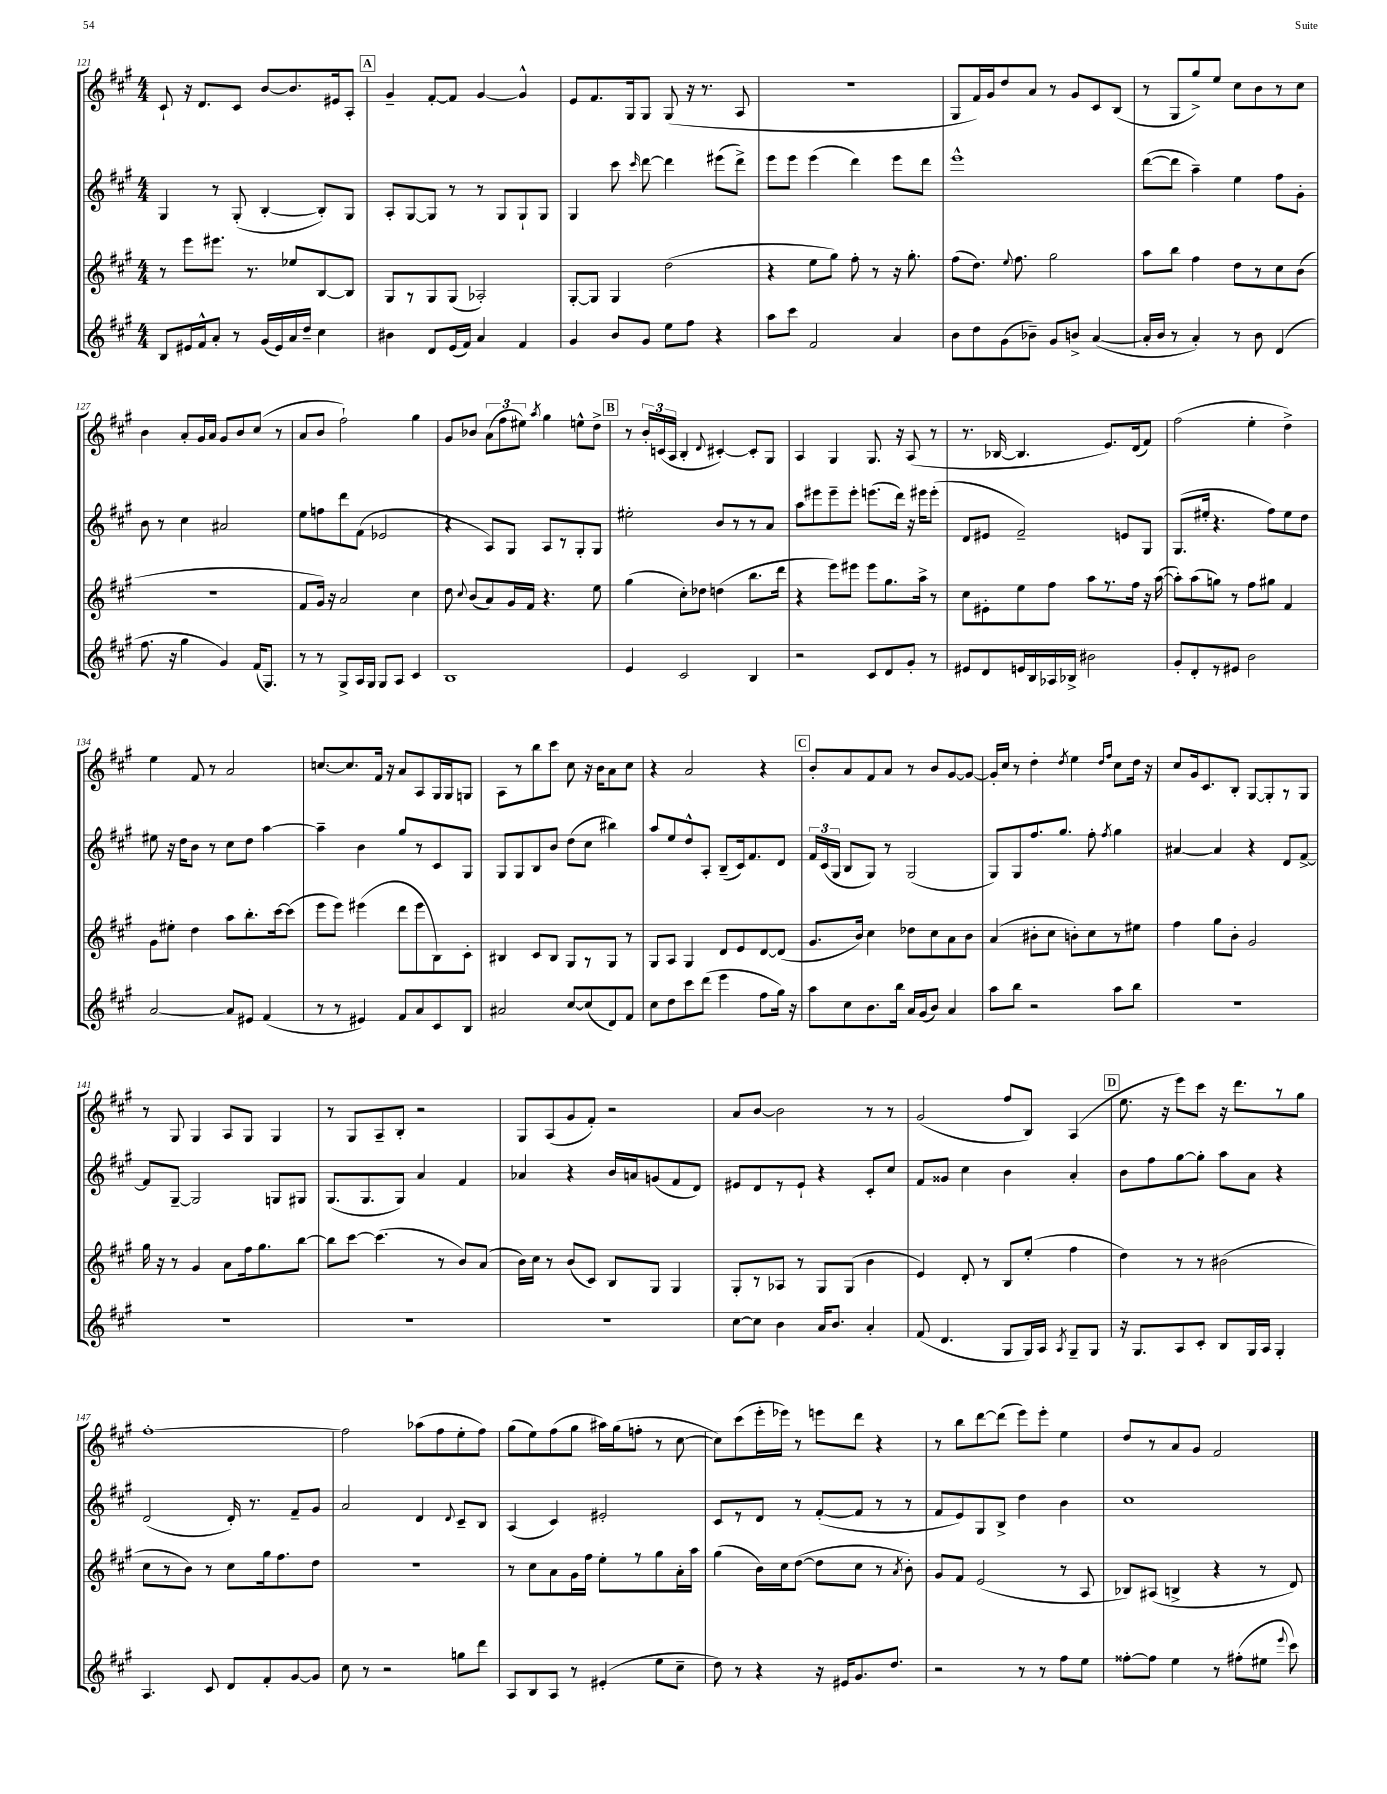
<<
\new StaffGroup <<
\new Staff = "s0" {
    \clef treble \key a \major \numericTimeSignature \time 4/4
    \autoBeamOff cis'8-! r16 d'8.[ cis'8] b'8[~ b'8. eis'16 a8]-. |
    \mark \markup { \box "A" } gis'4-- fis'8[~-. fis'8] gis'4~ gis'4-^ |
    e'8[ fis'8. gis16 gis8] gis8( r16 r8. a8 |
    R1 |
    gis8[ fis'16) gis'16 d''8 a'8] r8 gis'8[ cis'8 b8]( |
    r8 gis8[ gis''8->) e''8] cis''8[ b'8 r8 cis''8] |
    b'4 a'8[-. gis'16 a'16] gis'8[ b'8 cis''8]( r8 |
    a'8[ b'8] fis''2-!) gis''4 |
    gis'8[ bes'8] \tuplet 3/2 { a'8[( fis''8 eis''8]) } \acciaccatura { a''8 } gis''4 e''8[-^ d''8]-> |
    \mark \markup { \box "B" } r8 \tuplet 3/2 { b'16[-. c'16( a16] } b4-. \appoggiatura { d'8 } cis'4~-.) cis'8[-. gis8] |
    a4 gis4 gis8. r16 a8( r8 |
    r8. bes16~ bes4. e'8.[) d'16( fis'8]) |
    fis''2( e''4-. d''4->) |
    e''4 fis'8 r8 a'2 |
    c''8.[~ c''8. fis'16] r16 a'8[ a8 gis16 gis16 g8] |
    a8[ r8 b''8 cis'''8] cis''8 r16 b'16[ a'8 cis''8] |
    r4 a'2 r4 |
    \mark \markup { \box "C" } b'8[-. a'8 fis'8 a'8] r8 b'8[ gis'8~ gis'8]~ |
    gis'16[-. cis''16] r8 d''4-. \acciaccatura { d''8 } e''4 \grace { d''16[ fis''16] } cis''8[ d''16] r16 |
    cis''8[ gis'16 cis'8. b8]-. gis8[~ gis8-. r8 gis8] |
    r8 gis8 gis4 a8[ gis8] gis4 |
    r8 gis8[ a8-- b8]-. r2 |
    gis8[ a8( gis'8 fis'8]-.) r2 |
    a'8[ b'8]~ b'2 r8 r8 |
    gis'2( fis''8[ b8]) a4( |
    \mark \markup { \box "D" } e''8. r16 e'''8[) cis'''8] r16 d'''8.[ r8 gis''8] |
    fis''1~-. |
    fis''2 aes''8[( fis''8 e''8-. fis''8]) |
    gis''8[( e''8) fis''8( gis''8] ais''16[) gis''16( f''8]-. r8 cis''8~ |
    cis''8[) cis'''8( e'''16-. ees'''16]) r8 e'''8[ d'''8] r4 |
    r8 b''8[ d'''8~ d'''8]( e'''8[) e'''8]-. e''4 |
    d''8[ r8 a'8 gis'8] fis'2 \bar "|." |
}
\new Staff = "s1" {
    \clef treble \key a \major \numericTimeSignature \time 4/4
    \autoBeamOff gis4 r8 gis8-.( b4~-. b8[-.) gis8] |
    \mark \markup { \box "A" } a8[-. gis8~ gis8] r8 r8 gis8[ gis8-! gis8] |
    gis4 cis'''8 \grace { cis'''16 } d'''8~ d'''4 eis'''8[( d'''8]->) |
    e'''8[ e'''8] e'''4( d'''4) e'''8[ d'''8] |
    e'''1-^ |
    d'''8[~( d'''8] a''4--) e''4 fis''8[ gis'8]-. |
    b'8 r8 cis''4 ais'2 |
    e''8[ f''8 d'''8 fis'8]( ees'2 |
    r4 a8[) gis8] a8[ r8 gis8-. gis8] |
    \mark \markup { \box "B" } eis''2-. b'8[ r8 r8 a'8] |
    a''8[ eis'''8 eis'''8-- eis'''8]-. e'''8.[( d'''16]) r16 eis'''16[ eis'''8]-.( |
    d'8[ eis'8] fis'2--) e'8[ gis8] |
    gis8.[( eis''16]-. r4. fis''8[) eis''8 d''8] |
    eis''8 r16 d''16[ b'8] r8 cis''8[ d''8] a''4~ |
    a''4-- b'4 gis''8[ r8 cis'8 gis8] |
    gis8[ gis8 b8 b'8] d''8[( cis''8] bis''4) |
    a''8[ e''8 d''8-^ a8]-. b8[--( cis'16) fis'8. d'8] |
    \mark \markup { \box "C" } \tuplet 3/2 { fis'16[ cis'16( gis16] } b8[ gis8]) r8 gis2( |
    gis8[) gis8 fis''8. gis''8.] fis''8-. \acciaccatura { fis''8 } gis''4 |
    ais'4~ ais'4 r4 d'8[ fis'8]~-> |
    fis'8[ gis8]~-- gis2 g8[ gis8] |
    gis8.[( gis8. gis8]) a'4 fis'4 |
    aes'4 r4 b'16[ a'16 g'8( fis'8 d'8]) |
    eis'8[ d'8 r8 eis'8]-! r4 cis'8[-. cis''8] |
    fis'8[ gisis'8] cis''4 b'4 a'4-. |
    \mark \markup { \box "D" } b'8[ fis''8 gis''8~ gis''8]-. a''8[ a'8] r4 |
    d'2( d'16-.) r8. fis'8[-- gis'8] |
    a'2 d'4 \appoggiatura { d'8 } cis'8[-- b8] |
    a4( cis'4) eis'2-. |
    cis'8[ r8 d'8] r8 fis'8[~-.( fis'8] r8 r8 |
    fis'8[ e'8) gis8 b8]-> d''4 b'4 |
    cis''1 \bar "|." |
}
\new Staff = "s2" {
    \clef treble \key a \major \numericTimeSignature \time 4/4
    \autoBeamOff r8 e'''8[ eis'''8.] r8. ees''8[ b8~ b8] |
    \mark \markup { \box "A" } gis8[ r8 gis8 gis8]( aes2-.) |
    gis8[~-. gis8] gis4 d''2( |
    r4 e''8[ gis''8]) fis''8-. r8 r16 gis''8.-. |
    fis''8[( d''8.]) \appoggiatura { e''8 } fis''8. gis''2 |
    a''8[ b''8] fis''4 d''8[ r8 cis''8 b'8]( |
    r1 |
    fis'8[ gis'16]) r16 a'2 cis''4 |
    d''8 \appoggiatura { cis''8 } b'8[( a'8) gis'16 fis'16] r4. e''8 |
    \mark \markup { \box "B" } gis''4( cis''8[-.) des''8] d''4( b''8.[ d'''16] |
    r4 e'''8[) eis'''8] eis'''8[ gis''8. a''16]-> r8 |
    cis''8[ eis'8-. e''8 fis''8] a''8[ r8. fis''16] r16 a''16~( |
    a''8[-.) a''8( g''8]) r8 fis''8[ gis''8] fis'4 |
    gis'8[ eis''8]-. d''4 a''8[ b''8.-. cis'''16~ cis'''8]( |
    e'''8[ e'''8]) eis'''4( d'''8[ eis'''8 b8) cis'8]-. |
    bis4 cis'8[ bis8] gis8[ r8 gis8] r8 |
    gis8[ a8] gis4 d'8[ e'8 d'8~ d'8]( |
    \mark \markup { \box "C" } gis'8.[ b'16]) cis''4 des''8[ cis''8 a'8 b'8] |
    a'4( bis'8[-. cis''8] b'8[-.) cis''8 r8 eis''8] |
    fis''4 gis''8[ b'8]-. gis'2 |
    gis''16 r16 r8 gis'4 a'8[ fis''16 gis''8. b''8]~ |
    b''8[ cis'''8]~ cis'''4.( r8 b'8[) a'8]( |
    b'16[) cis''16] r8 b'8[( cis'8]) b8[ gis8] gis4 |
    gis8[-. r8 aes8] r8 gis8[ gis8]( b'4 |
    e'4) d'8-. r8 b8[ e''8]-.( fis''4 |
    \mark \markup { \box "D" } d''4) r8 r8 bis'2( |
    cis''8[ r8 b'8]) r8 cis''8[ gis''16 fis''8. d''8] |
    r1 |
    r8 cis''8[ a'8 gis'16 fis''16] e''8[-. r8 gis''8 a'16-. a''16] |
    gis''4( b'16[) cis''16 d''8]~( d''8[ cis''8] r8 \acciaccatura { a'8 } b'8-.) |
    gis'8[ fis'8] e'2( r8 a8 |
    bes8[) ais8]( b4-> r4 r8 d'8) \bar "|." |
}
\new Staff = "s3" {
    \clef treble \key a \major \numericTimeSignature \time 4/4
    \autoBeamOff b8[ eis'16 fis'16-^ a'8]-. r8 gis'16[( eis'16) a'16 d''16]-- cis''4 |
    \mark \markup { \box "A" } bis'4 d'8[ e'16( fis'16]) a'4 fis'4 |
    gis'4 b'8[ gis'8] e''8[ fis''8] r4 |
    a''8[ cis'''8] fis'2 a'4 |
    b'8[ d''8 gis'8( bes'8]--) gis'8[ b'8]-> a'4~( |
    a'16[-. b'16] r8 a'4-.) r8 b'8 d'4( |
    fis''8. r16 gis''4 gis'4) fis'16[( gis8.]) |
    r8 r8 gis8[-> a16 gis16] gis8[ a8] cis'4 |
    b1 |
    \mark \markup { \box "B" } e'4 cis'2 b4 |
    r2 cis'8[ d'8 gis'8]-. r8 |
    eis'8[ d'8 e'16 b16 aes16 bes16]-> bis'2 |
    gis'8[-. d'8-. r8 eis'8] b'2 |
    a'2~ a'8[ eis'8] fis'4( |
    r8 r8 eis'4) fis'8[ a'8 cis'8 b8] |
    ais'2 cis''8[~ cis''8( d'8) fis'8] |
    cis''8[ d''8 cis'''8 d'''8]( e'''4 fis''8[ gis''16]) r16 |
    \mark \markup { \box "C" } a''8[ cis''8 b'8. b''16] a'16[ gis'16( b'8]) a'4 |
    a''8[ b''8] r2 a''8[ b''8] |
    R1 |
    R1 |
    R1 |
    R1 |
    cis''8[~ cis''8] b'4 a'16[ b'8.] a'4-. |
    fis'8( d'4. gis8[ gis16) a16] \acciaccatura { a8 } gis8[-- gis8] |
    \mark \markup { \box "D" } r16 gis8.[ a8 cis'8]-. b8[ gis16 a16] gis4-. |
    a4. cis'8 d'8[ fis'8-. gis'8~ gis'8] |
    cis''8 r8 r2 g''8[ d'''8] |
    a8[ b8 a8] r8 eis'4-.( e''8[ cis''8]-- |
    d''8) r8 r4 r16 eis'16[ gis'8. d''8.] |
    r2 r8 r8 fis''8[ e''8] |
    fisis''8[~-. fisis''8] e''4 r8 fis''8[-.( eis''8] \appoggiatura { e'''8 } cis'''8) \bar "|." |
}
>>
>>
\layout { \context { \Score currentBarNumber = #121 } }
